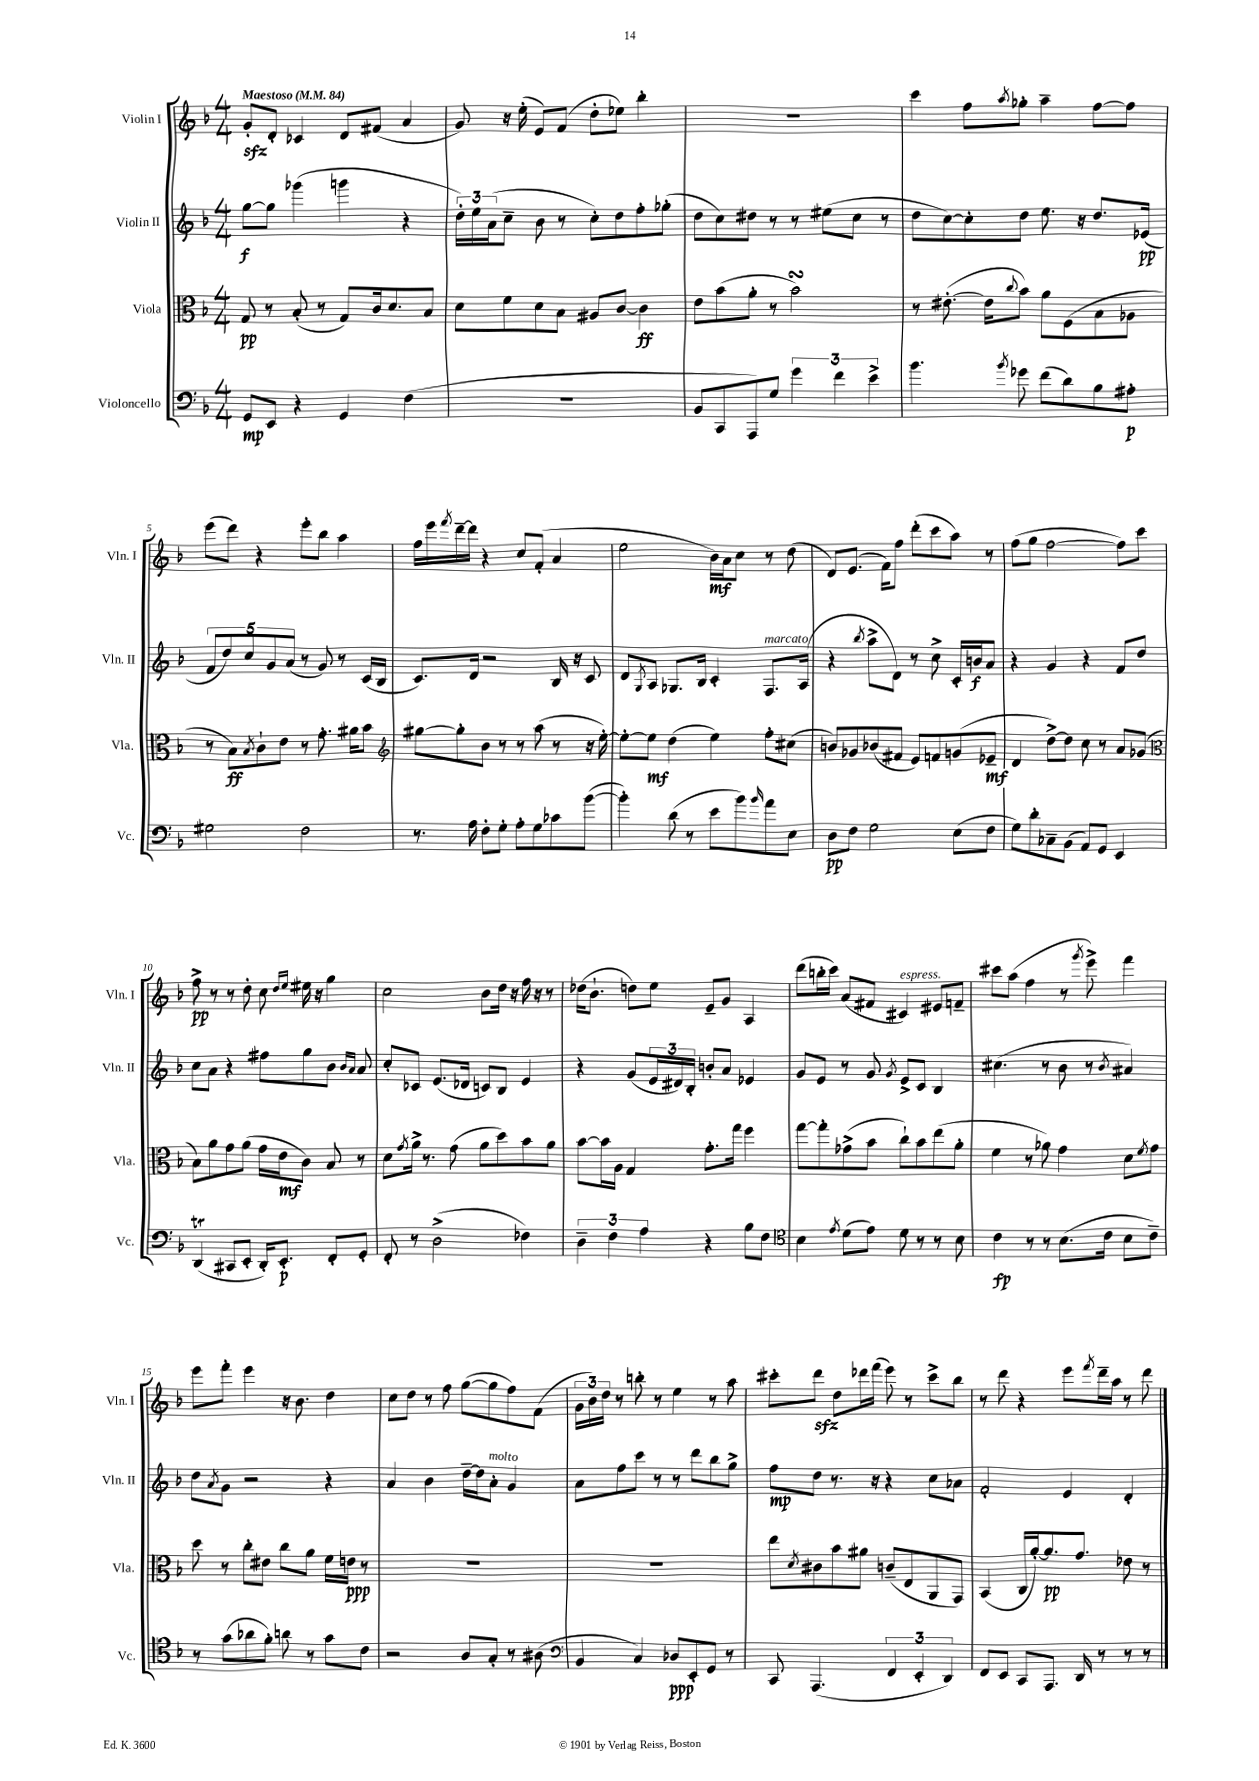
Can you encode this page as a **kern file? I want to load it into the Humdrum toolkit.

**kern	**kern	**kern	**kern
*staff4	*staff3	*staff2	*staff1
*clefF4	*clefC3	*clefG2	*clefG2
*k[b-]	*k[b-]	*k[b-]	*k[b-]
*M4/4	*M4/4	*M4/4	*M4/4
*MM84	*MM84	*MM84	*MM84
8GG/L	8G/	[8gg\L	8g'/L
8EE/J	8r	8gg\]J	8d'/J
4r	(8B-'/	(4ggg-\	4c-/
.	8r	.	.
4GG/	8G/L)	4ggg\	8d/L
.	16c/k	.	(8f#/J
.	8.d/	.	.
(4F\	.	4r	4a/
.	8B-/J	.	.
=	=	=	=
1r	8d\L	24dd'\LL)	8g/)
.	.	24ee\	.
.	.	(24a\J	.
.	8f\	8cc~\J	16r
.	.	.	(16ee'\
.	8d\	8b-\	8e/L)
.	8B-\J	8r	(8f/J
.	8A#/L	8cc'\L)	8dd'\L
.	[8c/J	8dd\	8ee-\J)
.	4c\]	8ff'\	4bb-'\
.	.	(8gg-'\J	.
=	=	=	=
8BB-/L	8e\L	8dd\L	1r
8CC/	(8b-\	8cc\)	.
8AAA/)	8a'\J	8dd#\J	.
8G/J	8r	8r	.
6g\	2b-\)	8r	.
.	.	(8ee#\L	.
6f\	.	.	.
.	.	8cc\J	.
6e^\	.	.	.
.	.	8r	.
=	=	=	=
4.b-\	8r	8dd\L	4ccc\
.	([8.e#'\	[8cc\)	.
.	.	8cc'\]	8ff\L
.	16e#\]LK	.	.
8qb-/	8qqcc/	.	8qaa/
8g-\	8b-\J)	8dd\J	8gg-'\J
(8f\L	8a\L	8.ee\	4aa~\
8d\)	(8F\	.	.
.	.	16r	.
8B-\	8B-\	8.dd/L	[8ff\L
8A#'\J	8A-\J	.	8ff\]J
.	.	(16e-/Jk	.
=	=	=	=
2G#\	8r	10f/L	(8eee\L
.	.	10dd/)	.
.	8B-\L)	.	8ddd\J)
.	.	10cc/	.
.	8qB-/	.	.
.	8c`\	.	4r
.	.	10g/	.
.	8e\J	.	.
.	.	(10a/J	.
2F\	8r	8r	8eee'\L
.	8.g'\	8g/)	8bb-\J
.	.	8r	4aa\
.	16a#\LK	.	.
.	8b-\J	(16c/LL	.
.	.	16B-/JJ	.
=	=	=	=
*	*clefG2	*	*
8.r	[8gg#\L	8.c/L)	16ff\LL
.	.	.	16eee\
.	.	.	8qfff/
.	8gg#'\]	.	[16ddd~\
16A\	.	16d/Jk	16ddd\]JJ
8F'\L	8b-\J	2r	4r
8G'\J	8r	.	.
8A'\L	8r	.	8cc/L
8G\	(8aa\	.	(8f'/J
8c-\	8r	16B-/	4a/
.	.	16r	.
([8b-\J	16r	8c/	.
.	[16ee'\)	.	.
=	=	=	=
4b-'\])	8ee'\_L	8d/L	2ee\
.	.	8qG/	.
.	8ee\]J	8A/J	.
(8d\	(4dd\	8.G-/L	.
8r	.	.	.
.	.	16B-/Jk	.
8e\L	4ee\)	4c'/	16b-\LL)
.	.	.	16a\J
8b-\)	.	.	8cc\J
16qqb-/	.	.	.
8a\	8ff'\L	8.F/L	8r
8E\J	(8cc#\J	.	(8dd\
.	.	(16A/Jk	.
=	=	=	=
8D\L	8b/L)	4r	8d/L)
8F\J	8g-/	.	(8.e/J
.	.	8qbb-/	.
2G\	(8b-/	8aa^\L	.
.	.	.	16f\LK)
.	8f#/J	8d\J)	8ff\J
.	8e/L)	8r	(8ddd'\L
.	8f/	8cc^\	8ccc\
(8E\L	(8g/	16c'/LL	8aa\J)
.	.	16b/J	.
8F\J	8e-~/J	8a/J	8r
=	=	=	=
8G\L)	4d/	4r	(8ff\L
8d'\	.	.	8gg\J
8C-~\	[8dd^\L)	4g/	[2ff\
(8BB-\J	8dd\]J	.	.
8AA/L)	8cc\	4r	.
8GG/J	8r	.	.
4EE/	8a/L	8f/L	8ff\]L)
.	(8g-/J	8dd/J	8ccc\J
=	=	=	=
*	*clefC3	*	*
(4DD/	8B-\L)	8cc\L	8ff^\
.	8a\	8a\J	8r
8CC#/L	8g\	4r	8r
8EE'/J	(8a\J	.	8dd'\
16DD'/LK)	16g\LL	8ff#\L	8cc\
8.EE'/J	16e\J	.	.
.	.	.	16qqdd/LL
.	.	.	16qqee/JJ
.	8c\J)	8gg\	16ee#\
.	.	.	16r
8FF'/L	8B-/	8b-\J	4gg\
.	.	16qqb-/LL	.
.	.	16qqa/JJ	.
8GG'/J	8r	8a/	.
=	=	=	=
8FF'/	8d\L	8cc'/L	2cc\
.	8qg/	.	.
8r	16a^\Jk	8c-/J	.
.	8.r	.	.
(2D^\	.	(8.e/L	.
.	(8g\	.	.
.	.	16d-/Jk	.
.	8a\L	8c/L)	8b-\L
.	8dd\)	8B-/J	16dd\Jk
.	.	.	16r
4F-\)	8b-\	4e/	16ff\
.	.	.	16r
.	8a\J	.	8r
=	=	=	=
6D~\	[8b-\L	4r	(16dd-\LK
.	.	.	8.b-`\J
.	16b-\]L	.	.
6F\	.	.	.
.	16A\JJ	.	.
.	4G/	(8g/L	8dd\L)
6A\	.	.	.
.	.	24e/L	8ee\J
.	.	24d#/)	.
.	.	24B-'/JJ	.
4r	8.g'\L	8b'/L	8e~/L
.	.	8a/J	8g/J
.	16gg\Jk	.	.
8B-\L	4ff\	4e-/	4A/
8F\J	.	.	.
=	=	=	=
*clefC4	*	*	*
4B-\	[8gg\L	8g/L	(8ddd\L
.	8gg'\]	8e/J	16bb'\L
.	.	.	16ccc\JJ)
8qe/	.	.	.
(8d\L	(8g-^\	8r	(8a/L
8e\J)	8b-\J	8g/	8f#/J
.	.	8qg/	.
8d\	8cc`\L)	8e^/L	4c#/)
8r	8b-\	8c/J	.
8r	(8ee\	4B-/	8e#/L
8B-\	8a'\J	.	8f~/J
=	=	=	=
4c\	4f\	(4.cc#\	8ccc#\L
.	.	.	(8aa\J
8r	8r	.	4ff\
8r	8a-\)	8r	.
(8.B-\L	4g\	8b-\	8r
.	.	.	8qggg/
.	.	8r	8eee^\)
16c\Jk	.	.	.
.	.	8qb-/	.
8B-\L	8d\L	4a#/)	4fff\
.	8qf/	.	.
8c~\J)	8g\J	.	.
=	=	=	=
8r	8dd\	8dd\L	8eee\L
.	.	8qa/	.
(8g\L	8r	8g\J	8fff'\J
8a-\	8cc'\L	2r	4eee\
8f'\J)	8e#\J	.	.
8a\	8cc\L	.	16r
.	.	.	8.b-\
8r	8a\J	.	.
8g\L	16f\LL	4r	4dd\
.	16e\JJ	.	.
8c\J	8r	.	.
=	=	=	=
2r	1r	4a/	8cc\L
.	.	.	8dd\J
.	.	4b-\	8r
.	.	.	8ff\
8A/L	.	[16dd~\LL	([8gg\L
.	.	16dd\]J	.
8G'/J	.	8a'\J	8gg\]
8r	.	4g/	8ff\)
(8A#\	.	.	(8f\J
=	=	=	=
*clefF4	*	*	*
4BB-/	1r	8a\L	24g\LL
.	.	.	24b-\)
.	.	.	24dd\JJ
.	.	8ff\	8r
4C/)	.	8ccc\J	8bb'\
.	.	8r	8r
8D-/L	.	8r	4ee\
8EE'/	.	8ddd\L	.
8GG/J	.	8bb-\	8r
8r	.	8gg^\J	8aa\
=	=	=	=
8CC/	8ee\L	8ff\L	8ccc#'\L
.	8qd/	.	.
(4.AAA/	8c#\	8dd\J	8ddd\J
.	8b-\	8.r	8dd\L
.	8a#\J	.	16ddd-\L
.	.	16r	(16fff\JJ
6FF/	(8c~/L	4r	8eee\)
.	8E/	.	8r
6EE'/	.	.	.
.	8AA/	8cc\L	8ccc#^\L
6DD/)	.	.	.
.	8GG/J)	8a-\J	8bb-\J
=	=	=	=
8FF/L	(4BB-/	2f'/	8r
8EE/J	.	.	8ddd\
8CC/L	16C/LL	.	4r
.	[16a'/J)	.	.
8.AAA/J	8.a/]	.	.
.	.	4e/	8eee\L
16DD/	8.g/J	.	.
.	.	.	8qfff/
8r	.	.	16ddd~\L
.	.	.	16aa\JJ
8r	8e-\	4d'/	8r
8r	8r	.	8ddd\
==	==	==	==
*-	*-	*-	*-
